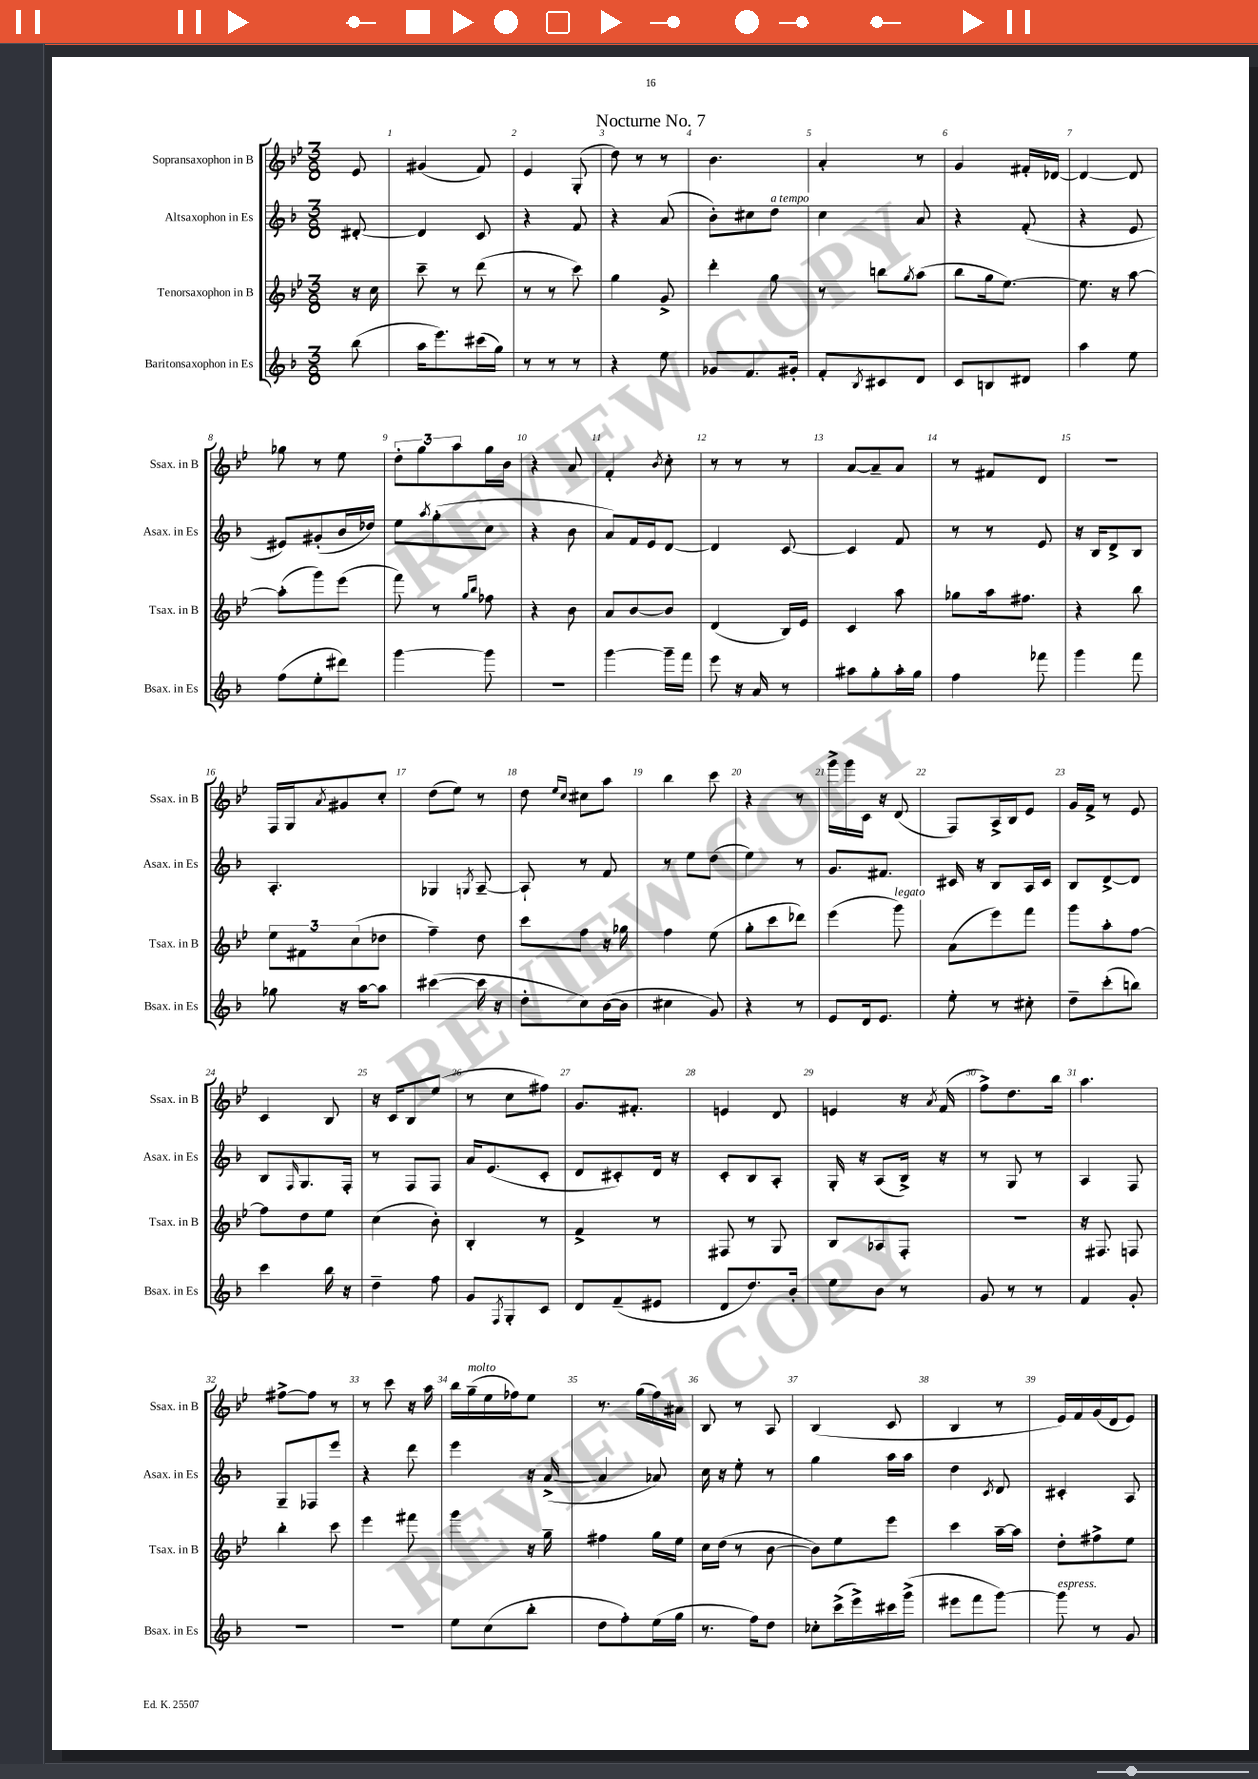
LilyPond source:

\header { title = "Nocturne No. 7" }
<<
\new StaffGroup <<
\new Staff = "s0" \with { instrumentName = "Sopransaxophon in B" shortInstrumentName = "Ssax. in B" } {
    \clef treble \key bes \major \numericTimeSignature \time 3/8 \partial 8
    ees'8 |
    gis'4( f'8) |
    ees'4 g8-.( |
    d''8) r8 r8 |
    bes'4. |
    a'4-. r8 |
    g'4 fis'16-. des'16~ |
    des'4~ des'8 |
    ges''8 r8 ees''8 |
    \tuplet 3/2 { d''8-. g''8 a''8 } g''16 bes'16 |
    r4 a'8 |
    f'4-. \acciaccatura { bes'8 } c''8-. |
    r8 r8 r8 |
    a'8~ a'8-- a'8 |
    r8 fis'8 d'8 |
    r4. |
    f16 g16 \acciaccatura { a'8 } gis'8 c''8-. |
    d''8( ees''8) r8 |
    d''8 \grace { ees''16 c''16 } cis''8 a''8 |
    bes''4 c'''8 |
    r4 r8 |
    g'''16-> g'''16 c'16 r16 d'8( |
    f8) a16-> bes16 ees'8 |
    g'16 f'16-> r8 ees'8 |
    c'4 bes8 |
    r16 c'16 bes8 ees''8( |
    r8 c''8 fis''8) |
    g'8. fis'8.-. |
    e'4 d'8 |
    e'4 r16 \acciaccatura { a'8 } f'16( |
    f''8->) d''8. bes''16 |
    a''4. |
    fis''8~-> fis''8 r8 |
    r8 c'''8 r16 a''16 |
    bes''16 g''16--^\markup { \italic "molto" }( ees''16 fes''16) ees''8 |
    r8. g''16( f''16) ais'16 |
    bes8 r8 a8 |
    bes4( c'8 |
    bes4 r8 |
    ees'16) f'16 g'16( d'16 ees'8) \bar "|." |
}
\new Staff = "s1" \with { instrumentName = "Altsaxophon in Es" shortInstrumentName = "Asax. in Es" } {
    \clef treble \key f \major \numericTimeSignature \time 3/8 \partial 8
    dis'8~-. |
    dis'4 c'8 |
    r4 f'8 |
    r4 a'8( |
    bes'8-.) cis''8 d''8^\markup { \italic "a tempo" } |
    c''4 a'8 |
    r4 f'8-.( |
    r4 e'8 |
    eis'8) gis'8-.( bes'16 des''16) |
    e''8 \acciaccatura { a''8 } g''8-.( c''8 |
    r4 bes'8 |
    a'8) f'16 e'16 d'8~ |
    d'4 c'8~ |
    c'4 f'8 |
    r8 r8 e'8 |
    r16 bes16 d'8-> bes8 |
    a4.-. |
    ges4 \acciaccatura { g8 } a8~-- |
    a8-! r8 f'8 |
    r8 e''8 d''8( |
    e''4) r8 |
    g'8. fis'8. |
    cis'16 r16 bes8 a16 cis'16 |
    bes8 d'8~-> d'8 |
    bes8 \grace { f16 } g8. f16-. |
    r8 f8 f8 |
    a'16 e'8.( c'8-. |
    d'8 cis'8-.) d'16 r16 |
    c'8-. bes8 a8-. |
    g16-. r16 a8( bes16->) r16 |
    r8 g8 r8 |
    a4 f8 |
    g8-- fes8 e'''8 |
    r4 d'''8 |
    e'''4 r16 a'16~->( |
    a'4 aes'8) |
    c''16 r16 e''8-. r8 |
    g''4 a''16 a''16 |
    d''4 \acciaccatura { c'8 } d'8 |
    cis'4-. a8 \bar "|." |
}
\new Staff = "s2" \with { instrumentName = "Tenorsaxophon in B" shortInstrumentName = "Tsax. in B" } {
    \clef treble \key bes \major \numericTimeSignature \time 3/8 \partial 8
    r16 c''16 |
    c'''8-- r8 d'''8( |
    r8 r8 c'''8) |
    g''4 g'8-> |
    d'''4-. g''8 |
    r8 b''8 \acciaccatura { g''8 } a''8( |
    bes''8 g''16 ees''8.~) |
    ees''8. r16 a''8~ |
    a''8-.( g'''8) ees'''8( |
    f'''8) r8 \grace { g''16 bes''16 } fes''8 |
    r4 bes'8 |
    a'8 bes'8~ bes'8 |
    d'4( bes16) ees'16 |
    c'4 a''8 |
    ges''8 a''16 fis''8. |
    r4 bes''8 |
    \tuplet 3/2 { ees''8 fis'8 c''8( } des''8 |
    f''4--) d''8 |
    c'''8 f''8 r16 ges''16 |
    f''4 ees''8( |
    g''8-. c'''8 des'''8) |
    ees'''4( g'''8^\markup { \italic "legato" }) |
    a'8( ees'''8) f'''8 |
    g'''8 a''8-. f''8~ |
    f''8 d''8 ees''8 |
    c''4( bes'8-.) |
    bes4-. r8 |
    f'4-> r8 |
    fis8 r8 g8 |
    bes8 aes8 f8-. |
    R4. |
    r16 fis8. f8 |
    bes''4-. c'''8 |
    ees'''4 fis'''8 |
    g'''4 r16 g''16-- |
    fis''4 g''16 ees''16 |
    c''16 d''16( r8 bes'8~ |
    bes'8) ees''8 ees'''8 |
    c'''4 a''16~-- a''16 |
    d''8-. fis''8-> ees''8 \bar "|." |
}
\new Staff = "s3" \with { instrumentName = "Baritonsaxophon in Es" shortInstrumentName = "Bsax. in Es" } {
    \clef treble \key f \major \numericTimeSignature \time 3/8 \partial 8
    bes''8( |
    a''16 e'''8.) cis'''16( g''16) |
    r8 r8 r8 |
    r4 e''8 |
    ges'8 f'8. gis'16-. |
    f'8-. \acciaccatura { bes8 } cis'8 d'8 |
    c'8 b8 dis'8 |
    a''4 e''8 |
    f''8( e''8-. dis'''8) |
    g'''4~ g'''8 |
    R4. |
    g'''4~ g'''16-- f'''16 |
    e'''8 r16 a'16 r8 |
    ais''8 g''8-. ais''16-. g''16 |
    f''4 fes'''8 |
    g'''4 f'''8 |
    ges''8 r16 a''16~ a''8 |
    cis'''4~( cis'''16 r16 |
    d''8-. c''8) bes'16~( bes'16 |
    cis''4 g'8) |
    r4 r8 |
    e'8 d'16 e'8. |
    e''8-. r8 cis''8-. |
    d''8-- c'''8-.( b''8) |
    c'''4 bes''16 r16 |
    d''4-- f''8 |
    g'8 \acciaccatura { f8 } g8-. c'8 |
    d'8 f'8--( eis'8 |
    d'8 d''8.) bes'16-. |
    e''8 bes'8 r8 |
    g'8 r8 r8 |
    f'4 g'8-. |
    R4. |
    R4. |
    e''8 c''8( bes''8-. |
    d''8 f''8-.) e''16( g''16 |
    r8. f''16) d''8 |
    ces''8-. c'''16->( e'''16->) cis'''16 g'''16->( |
    eis'''8 f'''8 g'''8~) |
    g'''8^\markup { \italic "espress." } r8 g'8 \bar "|." |
}
>>
>>
\layout { \context { \Score \override BarNumber.break-visibility = ##(#f #t #t) barNumberVisibility = #all-bar-numbers-visible } }
